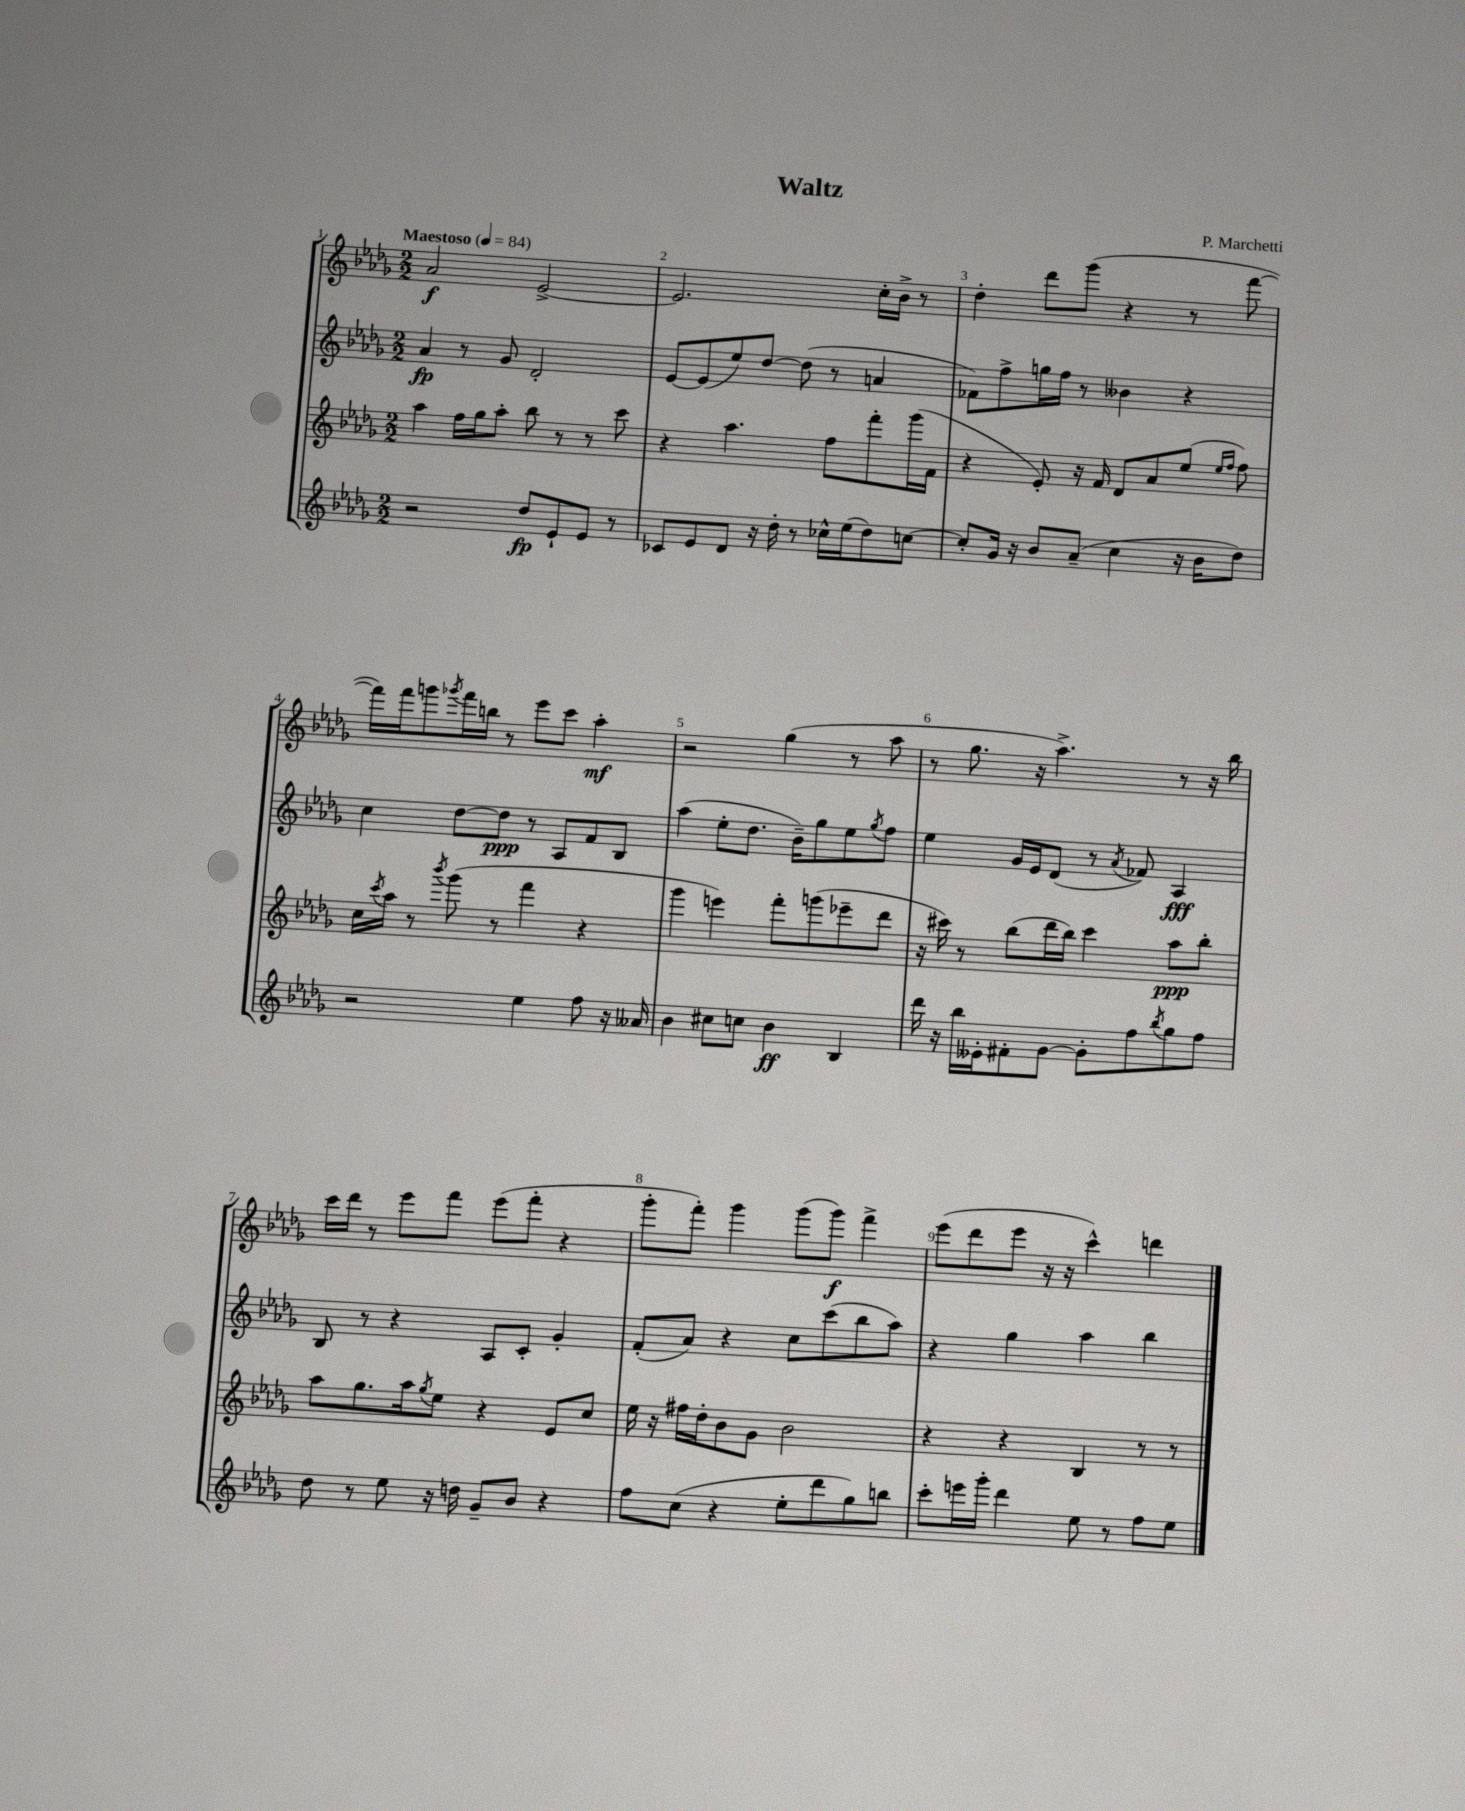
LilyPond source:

\header { title = "Waltz" composer = "P. Marchetti" }
<<
\new StaffGroup <<
\new Staff = "s0" {
    \clef treble \key des \major \numericTimeSignature \time 2/2 \tempo "Maestoso" 4 = 84
    aes'2\f ees'2~-> |
    ees'2. c''16-. bes'16-> r8 |
    des''4-. des'''8 ges'''8( r4 r8 f'''8~ |
    f'''16) f'''16 g'''8 \acciaccatura { ges'''8 } f'''16 b''16 r8 ees'''8 c'''8 aes''4-.\mf |
    r2 ges''4( r8 aes''8 |
    r8 ges''8. r16 aes''4.->) r8 r16 bes''16 |
    c'''16 des'''16 r8 ees'''8 f'''8 ees'''8( f'''8-. r4 |
    ges'''8-. f'''8-.) ges'''4 ges'''8( ges'''8\f) f'''4-> |
    ees'''8( des'''8 ees'''8 r16 r16 c'''4-^) d'''4 \bar "|." |
}
\new Staff = "s1" {
    \clef treble \key des \major \numericTimeSignature \time 2/2
    aes'4\fp r8 ges'8 des'2-. |
    ees'8~ ees'8( ees''8) des''8~ des''8( r8 a'4 |
    fes'8) f''8-> g''16 f''16 r8 beses'4 r4 |
    c''4 des''8~ des''8\ppp r8 aes8 f'8 bes8 |
    aes''4( ees''8-. des''8. bes'16--) ges''8 ees''8 \acciaccatura { ges''8 } f''8 |
    ees''4 ges'16 ees'16 des'8( r8 \acciaccatura { aes'8 } fes'8) aes4\fff |
    bes8 r8 r4 aes8 c'8-. ges'4-. |
    f'8-.( aes'8) r4 c''8 c'''8( bes''8 aes''8) |
    r4 ges''4 aes''4 bes''4 \bar "|." |
}
\new Staff = "s2" {
    \clef treble \key des \major \numericTimeSignature \time 2/2
    aes''4 f''16 ges''16 aes''8-. bes''8 r8 r8 c'''8 |
    r4 aes''4. f''8 f'''8-. ges'''16( f'16 |
    r4 ees'8-.) r16 f'16 des'8 aes'8 ees''8( \grace { ees''16 f''16 } f''8) |
    c''16 \acciaccatura { c'''8 } aes''16 r8 \acciaccatura { bes'''8 } ges'''8( r8 f'''4 r4 |
    ges'''4 e'''4) f'''8-. g'''8( ees'''8-- des'''8 |
    r16 cis'''16) r8 bes''8( des'''16 bes''16) cis'''4 aes''8\ppp bes''8-. |
    aes''8 ges''8. aes''16 \acciaccatura { ges''8 } ees''8 r4 ees'8 c''8 |
    ees''16 r16 fis''16 des''16-. bes'8 ges'8 bes'2 |
    r4 r4 bes4 r8 r8 \bar "|." |
}
\new Staff = "s3" {
    \clef treble \key des \major \numericTimeSignature \time 2/2
    r2 des''8\fp ees'8-! ees'8 r8 |
    ces'8 ees'8 des'8 r16 des''16-. r8 ces''16-^ ees''16( des''8) c''8~ |
    c''8-. ges'16 r16 bes'8 aes'8--( c''4 r16 bes'16 des''8) |
    r2 ees''4 f''8 r16 aeses'16 |
    bes'4 cis''8 c''8 bes'4\ff bes4 |
    des'''16 r16 bes''16 eeses'16-. fis'8-. ges'8~ ges'8-. f''8 \acciaccatura { bes''8 } ges''8 f''8 |
    des''8 r8 ees''8 r16 d''16 ges'8-- bes'8 r4 |
    f''8 c''8( r4 ees''8-. des'''8 ges''8) b''8 |
    c'''8-. e'''16 ges'''16-. des'''4 ees''8 r8 f''8 ees''8 \bar "|." |
}
>>
>>
\layout { \context { \Score \override BarNumber.break-visibility = ##(#f #t #t) barNumberVisibility = #all-bar-numbers-visible } }
